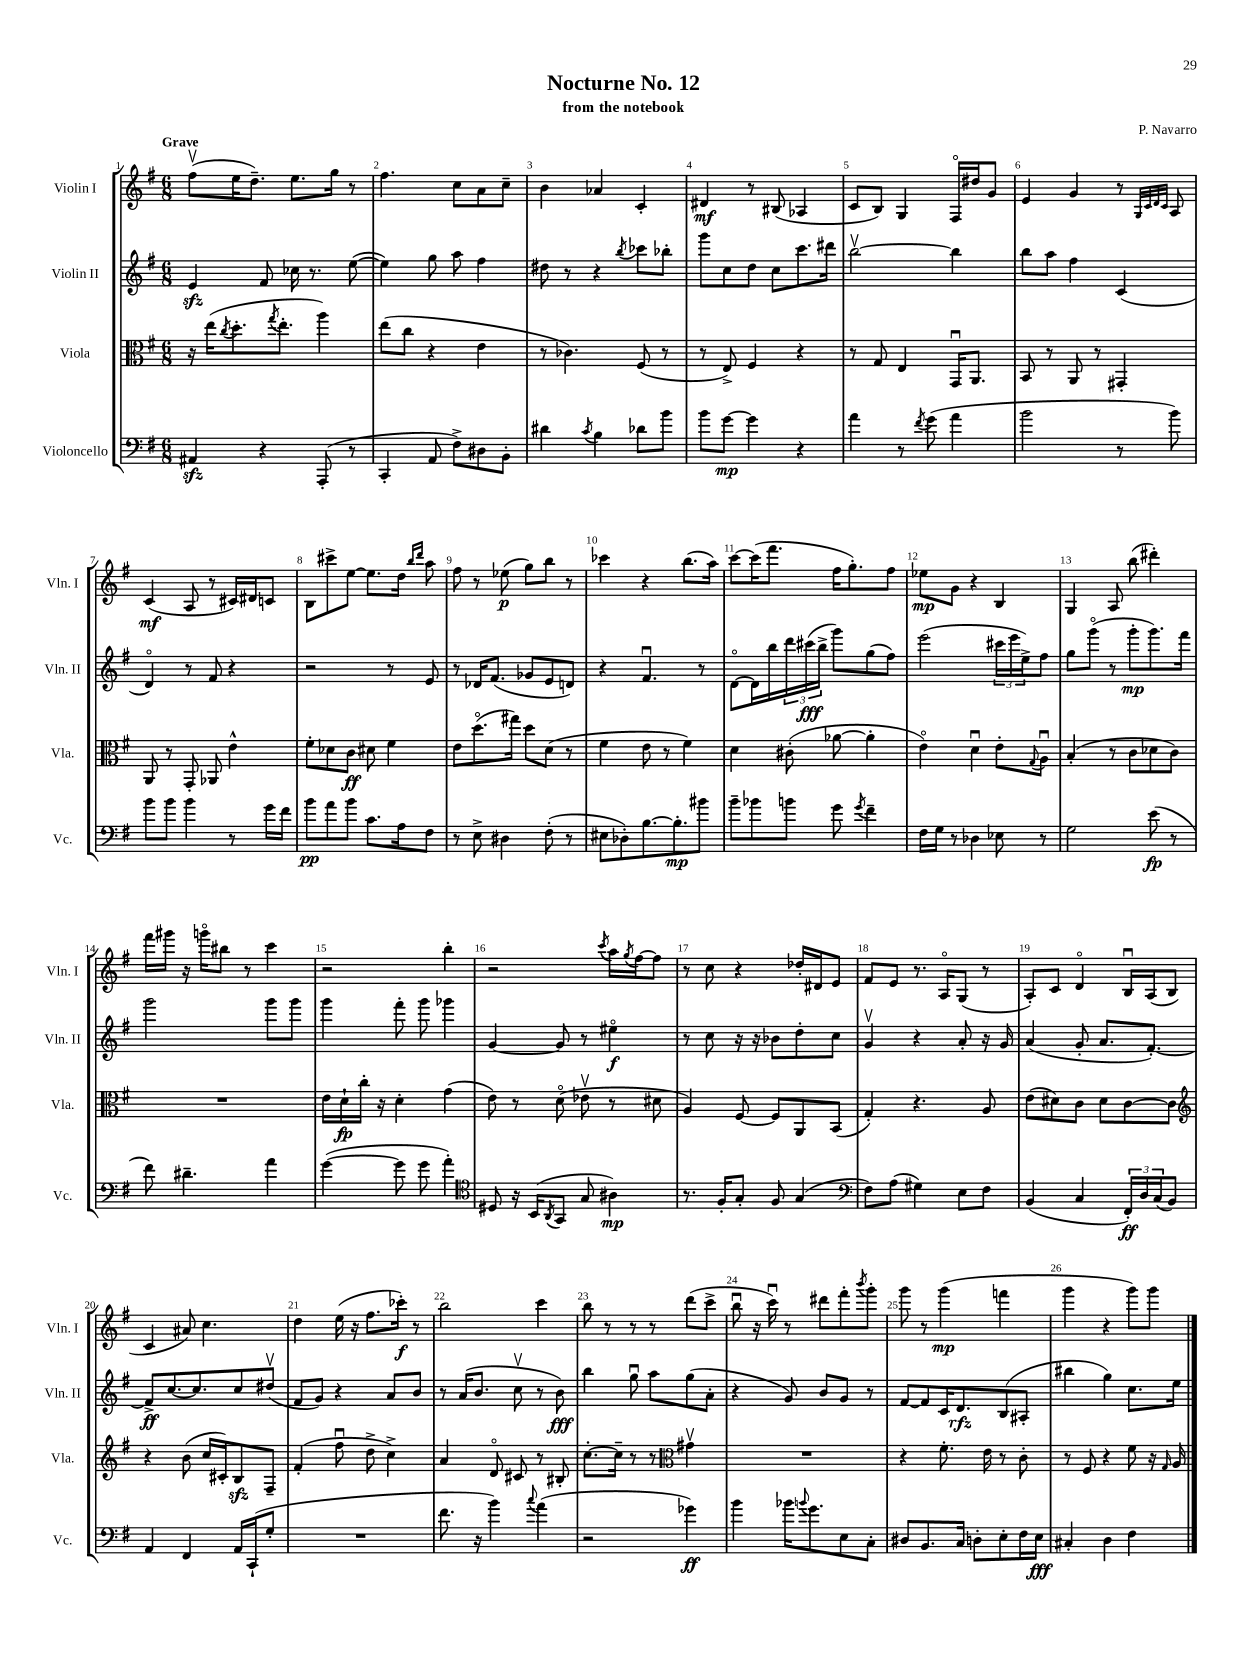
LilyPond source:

\header { title = "Nocturne No. 12" composer = "P. Navarro" subtitle = "from the notebook" }
<<
\new StaffGroup <<
\new Staff = "s0" \with { instrumentName = "Violin I" shortInstrumentName = "Vln. I" } {
    \clef treble \key g \major \numericTimeSignature \time 6/8 \tempo "Grave"
    fis''8\upbow( e''16 d''8.--) e''8. g''16 r8 |
    fis''4. c''8 a'8 c''8-- |
    b'4 aes'4 c'4-. |
    dis'4\mf r8 bis8( aes4 |
    c'8 b8) g4 fis16\flageolet dis''16 g'8 |
    e'4 g'4 r8 \grace { g32 c'32 d'32 c'32 } a8 |
    c'4\mf( a8 r8 cis'16) dis'16 c'8 |
    b8 cis'''8-> e''8~ e''8. d''16 \grace { b''16 d'''16 } a''8 |
    fis''8 r8 ees''8\p( g''8) b''8 r8 |
    ces'''4 r4 b''8.( a''16) |
    c'''8~ c'''16( fis'''8. fis''16 g''8.-.) fis''8 |
    ees''8\mp g'8 r4 b4 |
    g4 a8 b''8( dis'''4-.) |
    fis'''16 gis'''16 r16 g'''16\flageolet bis''8 r8 c'''4 |
    r2 b''4-. |
    r2 \acciaccatura { c'''8 } a''16 \acciaccatura { g''8 } fis''16~ fis''8 |
    r8 c''8 r4 des''16-. dis'16 e'8 |
    fis'8 e'8 r8. a16\flageolet g8( r8 |
    a8-.) c'8 d'4\flageolet b16\downbow a16( b8 |
    c'4 ais'8) c''4. |
    d''4 e''16( r16 fis''8. ces'''16-.\f) r8 |
    b''2 c'''4 |
    b''8 r8 r8 r8 d'''8( c'''8-> |
    b''8\downbow r16 c'''16\downbow) r8 dis'''8 fis'''8-. \acciaccatura { b'''8 } g'''8-. |
    g'''8 r8 g'''4\mp( f'''4 |
    g'''4 r4 g'''8) g'''8 \bar "|." |
}
\new Staff = "s1" \with { instrumentName = "Violin II" shortInstrumentName = "Vln. II" } {
    \clef treble \key g \major \numericTimeSignature \time 6/8
    e'4\sfz fis'8 ces''16 r8. e''8~( |
    e''4) g''8 a''8 fis''4 |
    dis''8 r8 r4 \acciaccatura { b''8 } ces'''8 bes''8-. |
    g'''8 c''8 d''8 c''8 c'''8. dis'''16 |
    b''2~\upbow b''4 |
    b''8 a''8 fis''4 c'4( |
    d'4\flageolet) r8 fis'8 r4 |
    r2 r8 e'8 |
    r8 des'16 fis'8.( ges'8 e'8 d'8) |
    r4 fis'4.\downbow r8 |
    d'8~\flageolet d'16 b''16 \tuplet 3/2 { d'''16 cis'''16\fff( b''16-> } g'''8) g''8( fis''8) |
    e'''2( \tuplet 3/2 { cis'''16 e'''16 e''16->) } fis''8 |
    g''8 g'''8\flageolet( r8 g'''8-.\mp g'''8.) fis'''16 |
    g'''2 g'''8 g'''8 |
    g'''4 fis'''8-. g'''8 ges'''4 |
    g'4~ g'8 r8 eis''4\flageolet\f |
    r8 c''8 r16 r16 bes'8 d''8-. c''8 |
    g'4\upbow r4 a'8-. r16 g'16 |
    a'4( g'8-. a'8. fis'8.~-.) |
    fis'8->\ff c''8.~ c''8. c''8 dis''8\upbow( |
    fis'8 g'8) r4 a'8 b'8 |
    r8 a'16( b'8. c''8\upbow r8 b'8\fff) |
    b''4 g''8\downbow a''8 g''8( a'8-. |
    r4 g'8) b'8 g'8 r8 |
    fis'8~ fis'8 c'16 d'8.\rfz b8( ais8-. |
    bis''4 g''4) c''8. e''16 \bar "|." |
}
\new Staff = "s2" \with { instrumentName = "Viola" shortInstrumentName = "Vla." } {
    \clef alto \key g \major \numericTimeSignature \time 6/8
    r16 e''16( \acciaccatura { c''8 } d''8.-. \acciaccatura { g''8 } e''8.-. a''4) |
    e''8( c''8 r4 e'4 |
    r8 ces'4.) fis8( r8 |
    r8 e8->) fis4 r4 |
    r8 g8 e4 g,16\downbow a,8. |
    b,8 r8 a,8 r8 gis,4-. |
    a,8 r8 g,8-. aes,8 e'4-^ |
    fis'8-. des'8 c'8\ff dis'8 fis'4 |
    e'8 d''8.\flageolet( gis''16) d''8 d'8( r8 |
    fis'4 e'8 r8 fis'4) |
    d'4 cis'8-.( aes'8~ aes'4-. |
    e'4\flageolet) d'4\downbow e'8-. \appoggiatura { g8 } a8\downbow |
    b4-.( r8 c'8 des'8 c'8) |
    R2. |
    e'16 d'16-!\fp c''16-. r16 d'4-. g'4( |
    e'8) r8 d'8\flageolet( ees'8\upbow r8 dis'8 |
    a4) fis8~ fis8 a,8 b,8( |
    g4-.) r4. a8 |
    e'8( dis'8) c'8 dis'8 c'8~ c'8 |
    \clef treble r4 b'8( c''16 cis'16-.) b8\sfz fis8-- |
    fis'4-.( fis''8\downbow d''8-> c''4->) |
    a'4 d'8\flageolet cis'8 r8 bis8-. |
    c''8.~-. c''16-- r8 r8 \clef alto gis'4\upbow |
    R2. |
    r4 fis'8.-. e'16 r8 c'8-. |
    r8 fis8 r4 fis'8 r16 \grace { g16 } a16 \bar "|." |
}
\new Staff = "s3" \with { instrumentName = "Violoncello" shortInstrumentName = "Vc." } {
    \clef bass \key g \major \numericTimeSignature \time 6/8
    ais,4\sfz r4 a,,8-.( r8 |
    c,4-. a,8 fis8->) dis8 b,8-. |
    dis'4 \acciaccatura { c'8 } b4 des'8 b'8 |
    b'8 g'8~\mp g'4 r4 |
    a'4 r8 \acciaccatura { fis'8 } g'8( a'4 |
    b'2 r8 b'8) |
    b'8 b'8 b'4 r8 g'16 fis'16 |
    b'8\pp a'8 b'8 c'8. a16 fis8 |
    r8 e8-> dis4 fis8-.( r8 |
    eis8 des8-.) b8.~ b8.-.\mp bis'8 |
    b'8-- bes'8 b'8 g'8 \acciaccatura { g'8 } fis'4-- |
    fis16 g16 r8 des4 ees8 r8 |
    g2 e'8\fp( r8 |
    fis'8) dis'4.-- a'4 |
    g'4~( g'8 g'8 a'4-.) |
    \clef tenor dis8 r16 b,16( \acciaccatura { a,8 } g,8 g8 ais4\mp) |
    r8. fis16-. g8-. fis8 g4( |
    \clef bass fis8) a8( gis4) e8 fis8 |
    b,4( c4 \tuplet 3/2 { fis,16-.\ff) d16 c16( } b,8) |
    a,4 fis,4 a,16 c,16-!( g8-. |
    R2. |
    fis'8. r16 b'4) \appoggiatura { c''8 } a'4( |
    r2 ges'4\ff) |
    b'4 bes'16 \appoggiatura { b'8 } g'8. e8 c8-. |
    dis8 b,8. c16 d8-. e8-. fis16 e16\fff |
    cis4-. d4 fis4 \bar "|." |
}
>>
>>
\layout { \context { \Score \override BarNumber.break-visibility = ##(#f #t #t) barNumberVisibility = #all-bar-numbers-visible } }
